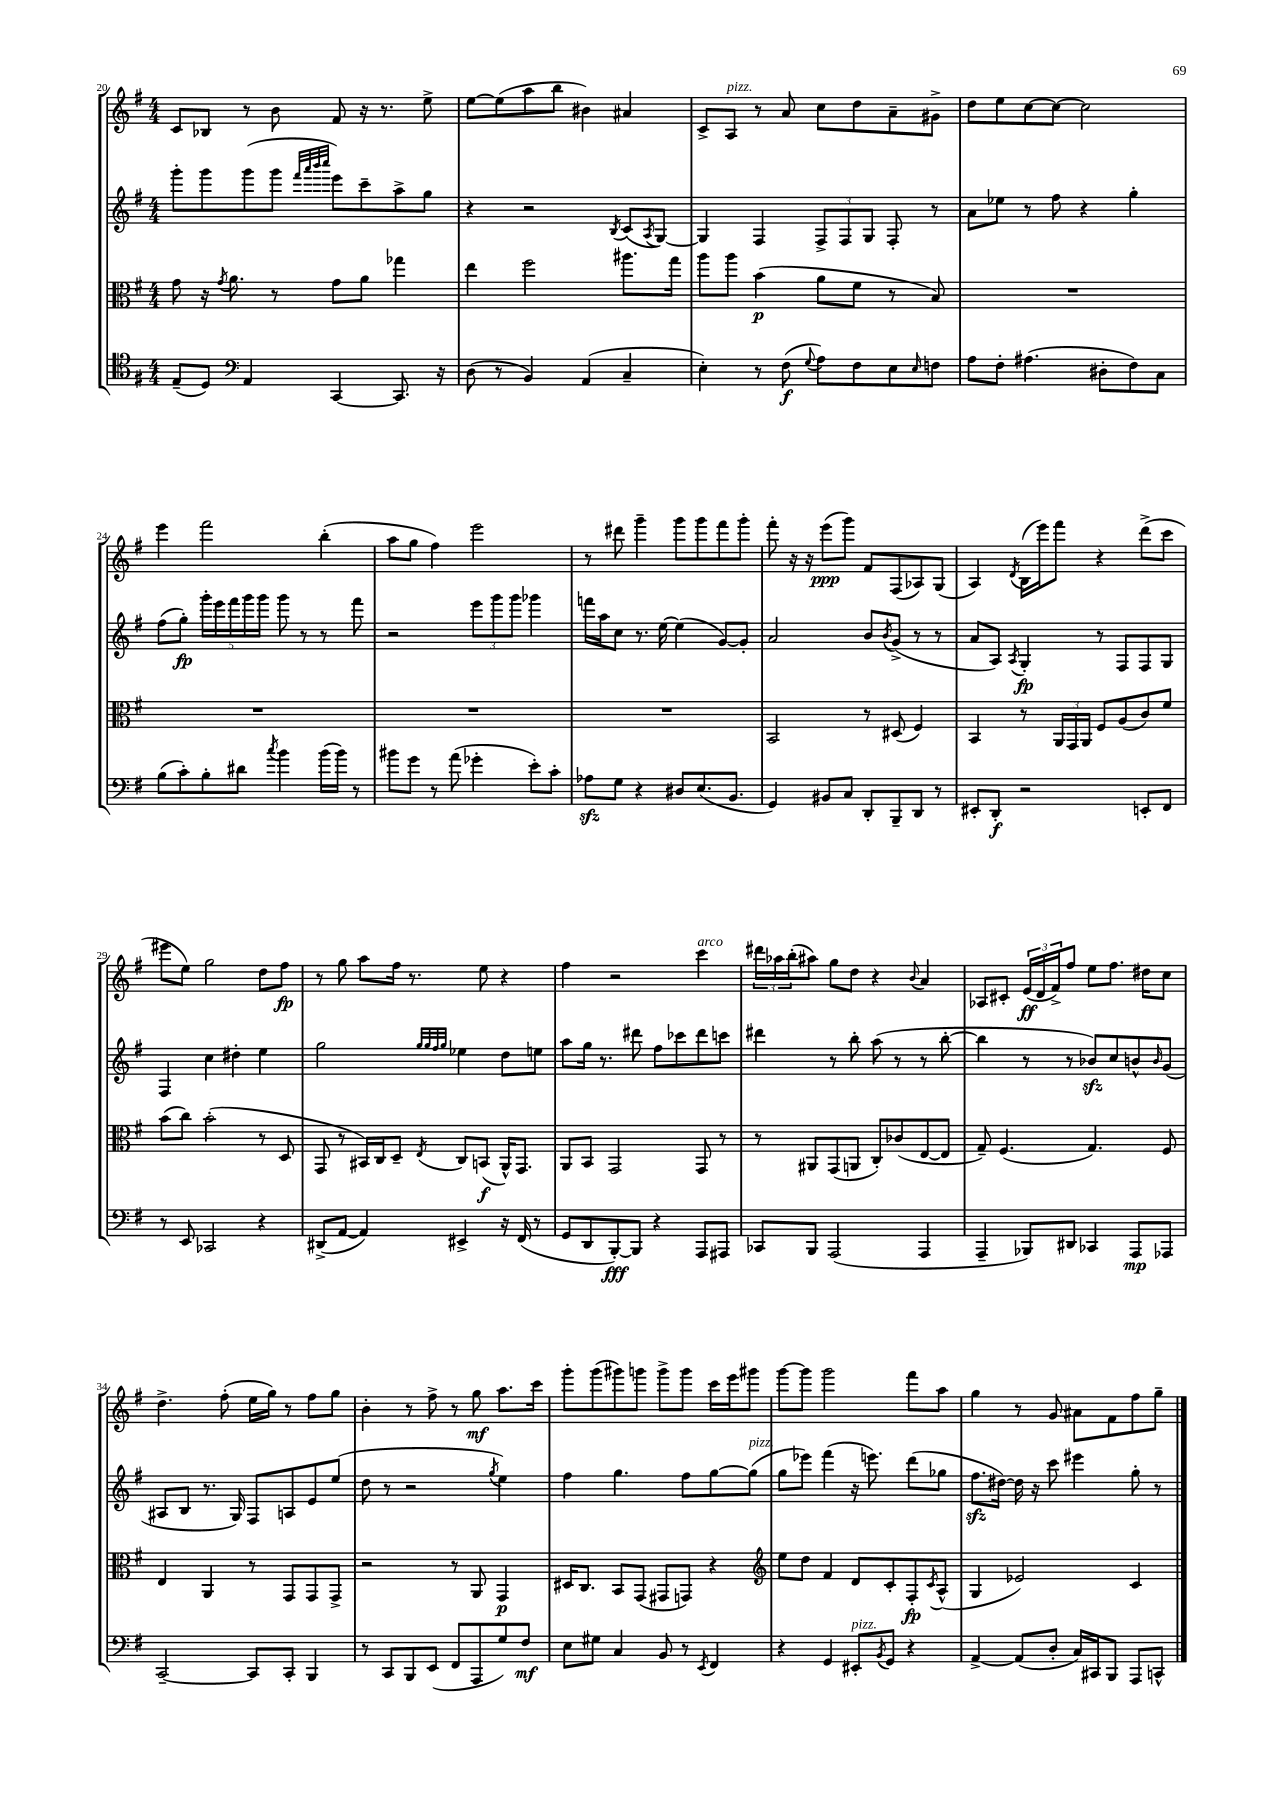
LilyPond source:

<<
\new StaffGroup <<
\new Staff = "s0" {
    \clef treble \key g \major \numericTimeSignature \time 4/4
    c'8 bes8 r8 b'8 fis'8 r16 r8. e''8-> |
    e''8~ e''8( a''8 b''8 bis'4) ais'4 |
    c'8-> a8^\markup { \italic "pizz." } r8 a'8 c''8 d''8 a'8-- gis'8-> |
    d''8 e''8 c''8~ c''8~ c''2 |
    e'''4 fis'''2 b''4-.( |
    a''8 g''8 fis''4) e'''2 |
    r8 dis'''8 g'''4-- g'''8 g'''8 fis'''8 g'''8-. |
    fis'''8-. r16 r16 e'''8\ppp( g'''8) fis'8 fis8( aes8) g8( |
    a4) \acciaccatura { d'8 } b16( e'''16) fis'''8 r4 d'''8->( c'''8 |
    eis'''8 e''8) g''2 d''8 fis''8\fp |
    r8 g''8 a''8 fis''16 r8. e''8 r4 |
    fis''4 r2 c'''4^\markup { \italic "arco" } |
    \tuplet 3/2 { dis'''16 aes''16 b''16-.( } ais''8) g''8 d''8 r4 \appoggiatura { b'8 } a'4 |
    aes8 cis'8-. \tuplet 3/2 { e'16\ff( d'16 fis'16->) } fis''8 e''8 fis''8. dis''16 c''8 |
    d''4.-> fis''8-.( e''16 g''16) r8 fis''8 g''8 |
    b'4-. r8 fis''8-> r8 g''8\mf a''8. c'''16 |
    g'''8-. g'''8( gis'''8) g'''8 g'''8-> g'''8 c'''16 e'''16 gis'''8 |
    g'''8~ g'''8 g'''2 fis'''8 a''8 |
    g''4 r8 g'8 ais'8 fis'8 fis''8 g''8-- \bar "|." |
}
\new Staff = "s1" {
    \clef treble \key g \major \numericTimeSignature \time 4/4
    g'''8-. g'''8 g'''8( g'''8 \grace { fis'''32 a'''32 b'''32 c''''32 } e'''8) c'''8-- a''8-> g''8 |
    r4 r2 \acciaccatura { b8 } c'8( \acciaccatura { a8 } g8~) |
    g4 fis4 \tuplet 3/2 { fis8-> fis8 g8 } fis8-. r8 |
    a'8 ees''8 r8 fis''8 r4 g''4-. |
    fis''8( g''8-.\fp) \tuplet 5/4 { g'''16-. e'''16 fis'''16 g'''16 g'''16 } g'''8 r8 r8 fis'''8 |
    r2 \tuplet 3/2 { e'''8 g'''8 g'''8 } ges'''4 |
    f'''16 a''16 c''8 r8. e''16~ e''4( g'8~) g'8-. |
    a'2 b'8 \acciaccatura { b'8 } g'8->( r8 r8 |
    a'8 a8) \acciaccatura { a8 } g4-.\fp r8 fis8 fis8 g8 |
    fis4 c''4 dis''4-. e''4 |
    g''2 \grace { g''32 g''32 fis''32 g''32 } ees''4 d''8 e''8 |
    a''8 g''16 r8. dis'''8 fis''8 ces'''8 dis'''8 c'''8 |
    dis'''4 r8 b''8-. a''8( r8 r8 b''8~-. |
    b''4 r8 r8 bes'8\sfz) c''8 b'8-^ \grace { b'16 } g'8( |
    ais8 b8 r8. g16) fis8 a8 e'8 e''8( |
    d''8 r8 r2 \acciaccatura { g''8 } e''4) |
    fis''4 g''4. fis''8 g''8~ g''8^\markup { \italic "pizz." }( |
    g''8 ees'''8) fis'''4( r16 e'''8.) d'''8( ges''8 |
    fis''8.\sfz dis''16~) dis''16 r16 c'''8 eis'''4 g''8-. r8 \bar "|." |
}
\new Staff = "s2" {
    \clef alto \key g \major \numericTimeSignature \time 4/4
    g'8 r16 \acciaccatura { g'8 } a'8. r8 g'8 a'8 ges''4 |
    e''4 fis''2 ais''8. g''16 |
    a''8 a''8 b'4\p( a'8 fis'8 r8 b8) |
    R1 |
    R1 |
    R1 |
    R1 |
    b,2 r8 dis8( fis4) |
    b,4 r8 \tuplet 3/2 { a,16 g,16 a,16 } fis8 a8( c'8) fis'8 |
    b'8( c''8) b'2-.( r8 d8 |
    g,8 r8 bis,16) c16 d8-- \acciaccatura { e8 } c8 b,8\f( a,16-^) g,8. |
    a,8 b,8 g,2 g,8 r8 |
    r8 ais,8 g,8( a,8 c8-.) ces'8( e8~ e8 |
    g8--) fis4.( g4.) fis8 |
    e4 a,4 r8 g,8 g,8 g,8-> |
    r2 r8 a,8 g,4\p |
    dis16 c8. b,8 g,8( gis,8 g,8) r4 |
    \clef treble e''8 d''8 fis'4 d'8 c'8-. fis8-.\fp \acciaccatura { c'8 } a8-^( |
    g4 ees'2) c'4 \bar "|." |
}
\new Staff = "s3" {
    \clef tenor \key g \major \numericTimeSignature \time 4/4
    e8--( d8) \clef bass a,4 c,4~ c,8. r16 |
    d8( r8 b,4) a,4( c4-- |
    e4-.) r8 fis8\f( \appoggiatura { g8 } a8) fis8 e8 \grace { e16 } f8 |
    a8 fis8-. ais4.( dis8-. fis8) c8 |
    b8( c'8-.) b8-. dis'8 \acciaccatura { c''8 } b'4 b'16( b'16) r8 |
    bis'8 g'8 r8 a'8( ges'4-. e'8-.) c'8-. |
    aes8\sfz g8 r4 dis8 e8.( b,8. |
    g,4) bis,8 c8 d,8-. b,,8-- d,8 r8 |
    eis,8-. d,8-.\f r2 e,8-. fis,8 |
    r8 e,8 ces,2 r4 |
    dis,8->( a,8~ a,4) eis,4-> r16 fis,16( r8 |
    g,8 d,8 b,,8~-.\fff) b,,8 r4 a,,8 ais,,8 |
    ces,8 b,,8 a,,2( a,,4 |
    a,,4-- bes,,8) dis,8 ces,4 a,,8\mp aes,,8 |
    c,2~-- c,8 c,8-. b,,4 |
    r8 c,8 b,,8 e,8( fis,8 a,,8 g8) fis8\mf |
    e8 gis8 c4 b,8 r8 \acciaccatura { e,8 } fis,4 |
    r4 g,4 eis,8-.^\markup { \italic "pizz." } \acciaccatura { b,8 } g,8 r4 |
    a,4~-> a,8( d8-. c16) cis,16 b,,8 a,,8 c,8-^ \bar "|." |
}
>>
>>
\layout { \context { \Score currentBarNumber = #20 } }
